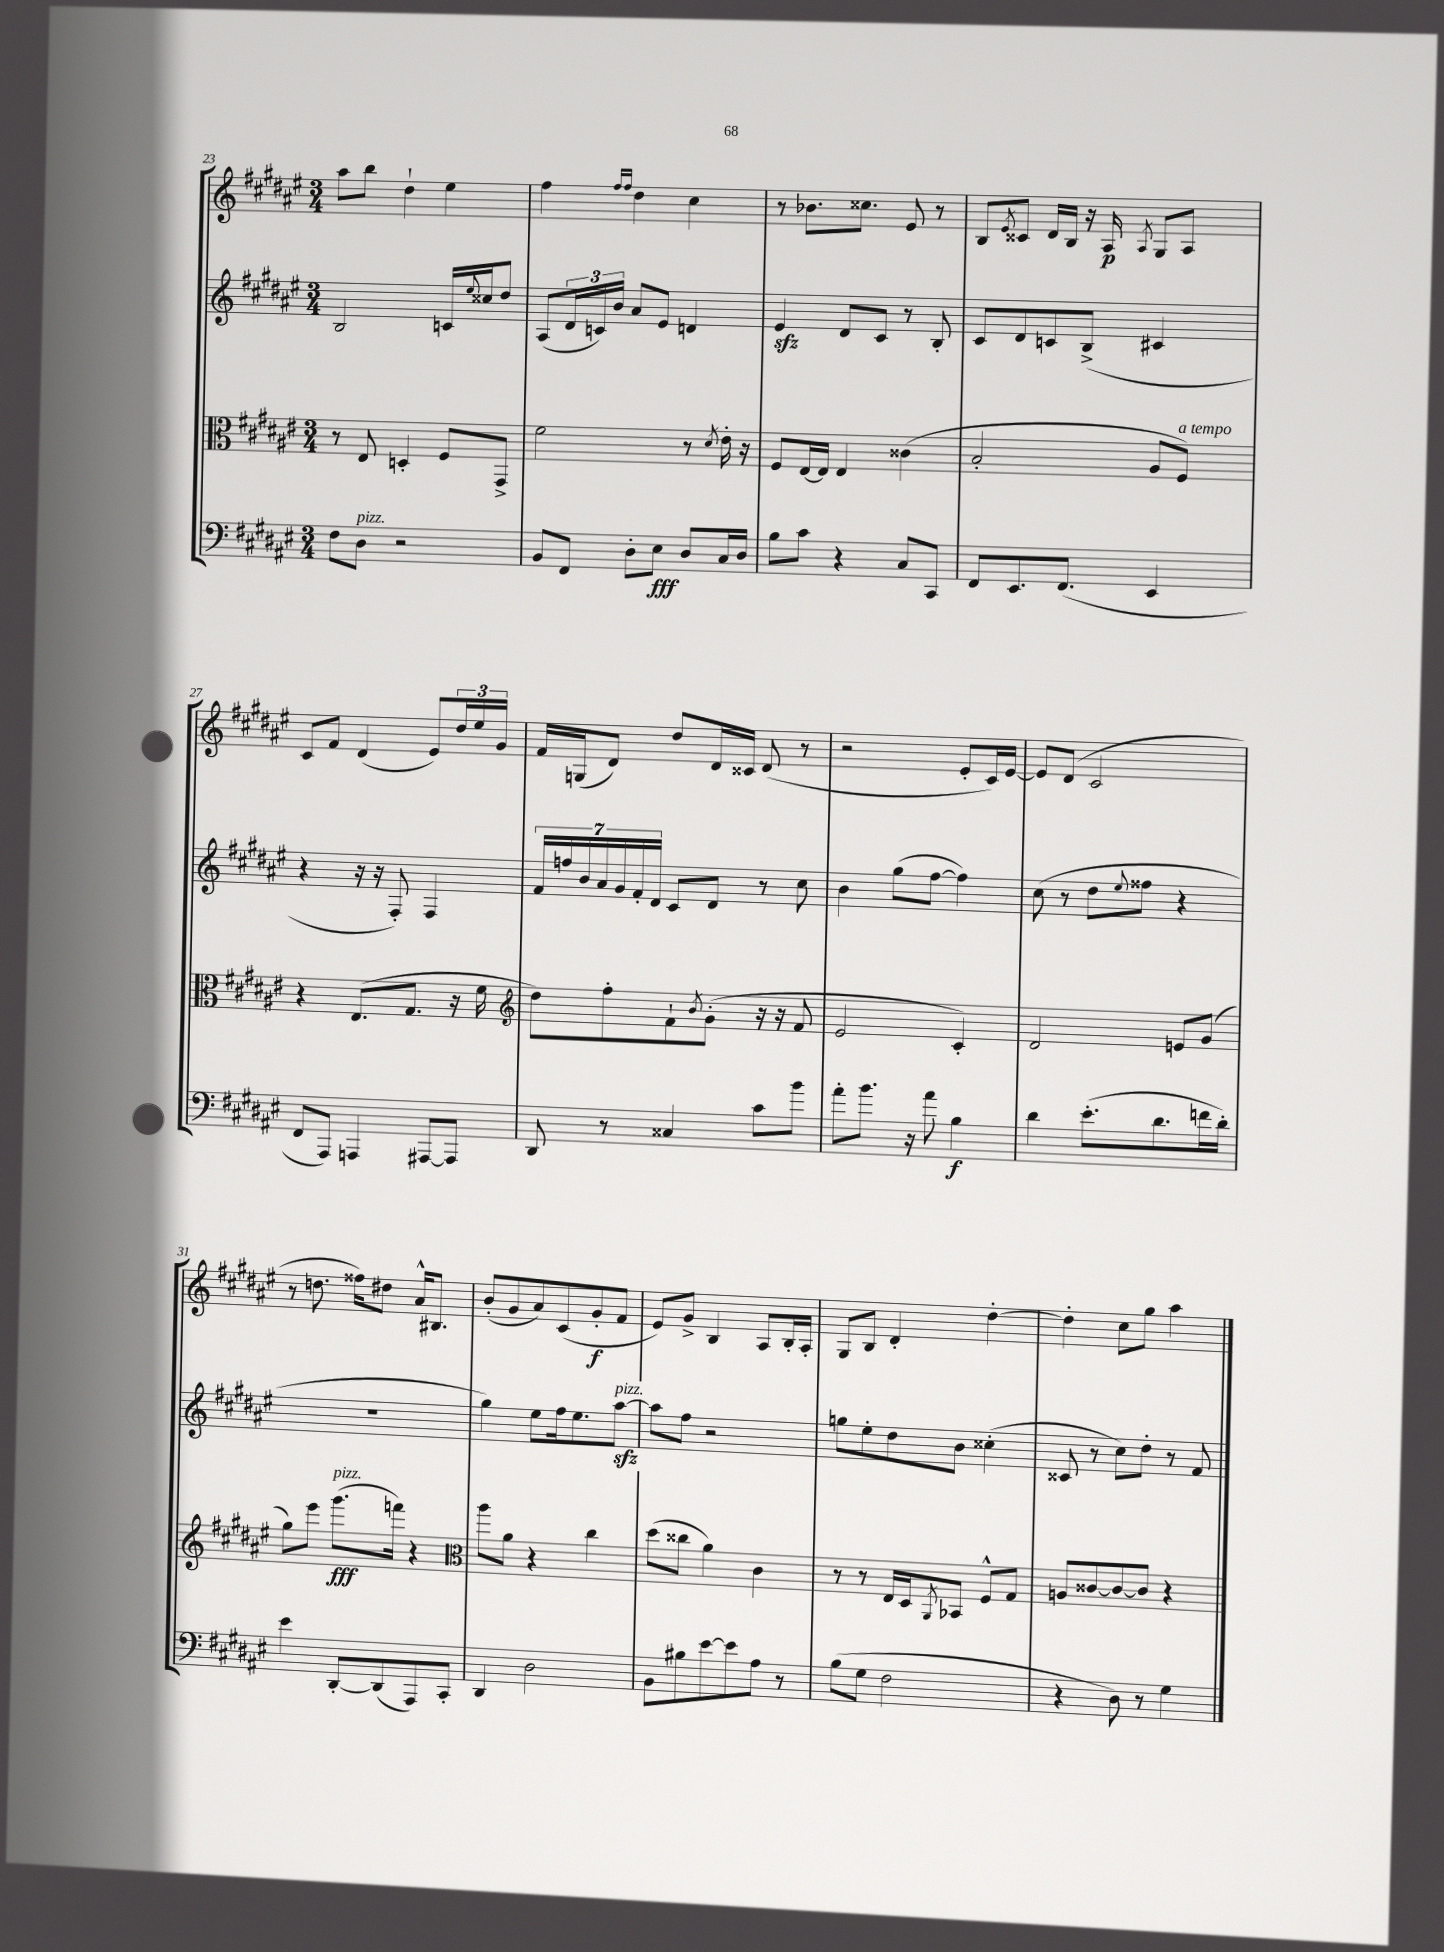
<<
\new StaffGroup <<
\new Staff = "s0" {
    \clef treble \key fis \major \numericTimeSignature \time 3/4
    ais''8 b''8 dis''4-! eis''4 |
    fis''4 \grace { fis''16 fis''16 } dis''4 cis''4 |
    r8 bes'8. cisis''8. eis'8 r8 |
    b8 \acciaccatura { eis'8 } cisis'8 dis'16 b16 r16 ais16\p \acciaccatura { ais8 } gis8 ais8 |
    cis'8 fis'8 dis'4( eis'8) \tuplet 3/2 { dis''16 eis''16 gis'16 } |
    fis'16 g16( dis'8) dis''8 dis'16 cisis'16 dis'8( r8 |
    r2 eis'8-. cis'16) eis'16~ |
    eis'8 dis'8( cis'2 |
    r8 d''8. fisis''16) dis''8 ais'16-^ bis8. |
    b'8-.( gis'8 ais'8) cis'8( gis'8-.\f fis'8 |
    eis'8) gis'8-> b4 ais8 b16-. ais16-. |
    gis8 b8 dis'4-. dis''4~-. |
    dis''4-. cis''8 gis''8 ais''4 \bar "|." |
}
\new Staff = "s1" {
    \clef treble \key fis \major \numericTimeSignature \time 3/4
    b2 c'16 \appoggiatura { eis''8 } cisis''16 dis''8 |
    ais8( \tuplet 3/2 { dis'16 c'16) b'16 } ais'8 eis'8 d'4 |
    eis'4\sfz dis'8 cis'8 r8 b8-. |
    cis'8 dis'8 c'8 b8->( cis'4 |
    r4 r16 r16 fis8-.) fis4 |
    \tuplet 7/4 { fis'16 f''16 b'16 ais'16 gis'16 fis'16-. dis'16 } cis'8 dis'8 r8 cis''8 |
    b'4 gis''8( fis''8~ fis''4) |
    cis''8( r8 dis''8 \appoggiatura { eis''8 } fisis''8 r4 |
    R2. |
    gis''4) eis''8 fis''16 eis''8. ais''8~\sfz^\markup { \italic "pizz." } |
    ais''8 fis''8 r2 |
    g''8 eis''8-. dis''8 b'8 cisis''4-.( |
    cisis'8 r8 cis''8) dis''8-. r8 fis'8 \bar "|." |
}
\new Staff = "s2" {
    \clef alto \key fis \major \numericTimeSignature \time 3/4
    r8 eis8 d4-. fis8 gis,8-> |
    fis'2 r8 \acciaccatura { dis'8 } eis'16-. r16 |
    fis8 eis16~ eis16 eis4 cisis'4( |
    b2-. ais8 fis8^\markup { \italic "a tempo" }) |
    r4 eis8.( gis8. r16 fis'16 |
    \clef treble dis''8) fis''8-. fis'8-! \acciaccatura { b'8 } gis'8-.( r16 r16 fis'8 |
    eis'2 cis'4-.) |
    dis'2 e'8 gis'8( |
    gis''8) eis'''8 gis'''8.\fff^\markup { \italic "pizz." }( f'''16) r4 |
    \clef alto ais''8 ais'8 r4 cis''4 |
    dis''8( cisis''8 ais'4) cis'4 |
    r8 r8 eis16 dis16 \acciaccatura { ais,8 } bes,8 fis8-^ gis8 |
    a8 cisis'8~ cisis'8~ cisis'8 r4 \bar "|." |
}
\new Staff = "s3" {
    \clef bass \key fis \major \numericTimeSignature \time 3/4
    fis8 dis8^\markup { \italic "pizz." } r2 |
    b,8 fis,8 dis8-. eis8\fff dis8 cis16 dis16 |
    b8 cis'8 r4 cis8 cis,8 |
    fis,8 eis,8. fis,8.( eis,4 |
    fis,8 ais,,8) a,,4 ais,,8~ ais,,8 |
    dis,8 r8 cisis4 cis'8 b'8 |
    ais'8-. b'8. r16 ais'8 b4\f |
    dis'4 eis'8.-.( dis'8. f'16 dis'16-.) |
    eis'4 dis,8~-. dis,8( ais,,8) cis,8-. |
    dis,4 dis2 |
    b,8 bis8 eis'8~ eis'8 ais8 r8 |
    b8( gis8 fis2 |
    r4 dis8) r8 gis4 \bar "|." |
}
>>
>>
\layout { \context { \Score currentBarNumber = #23 } }
